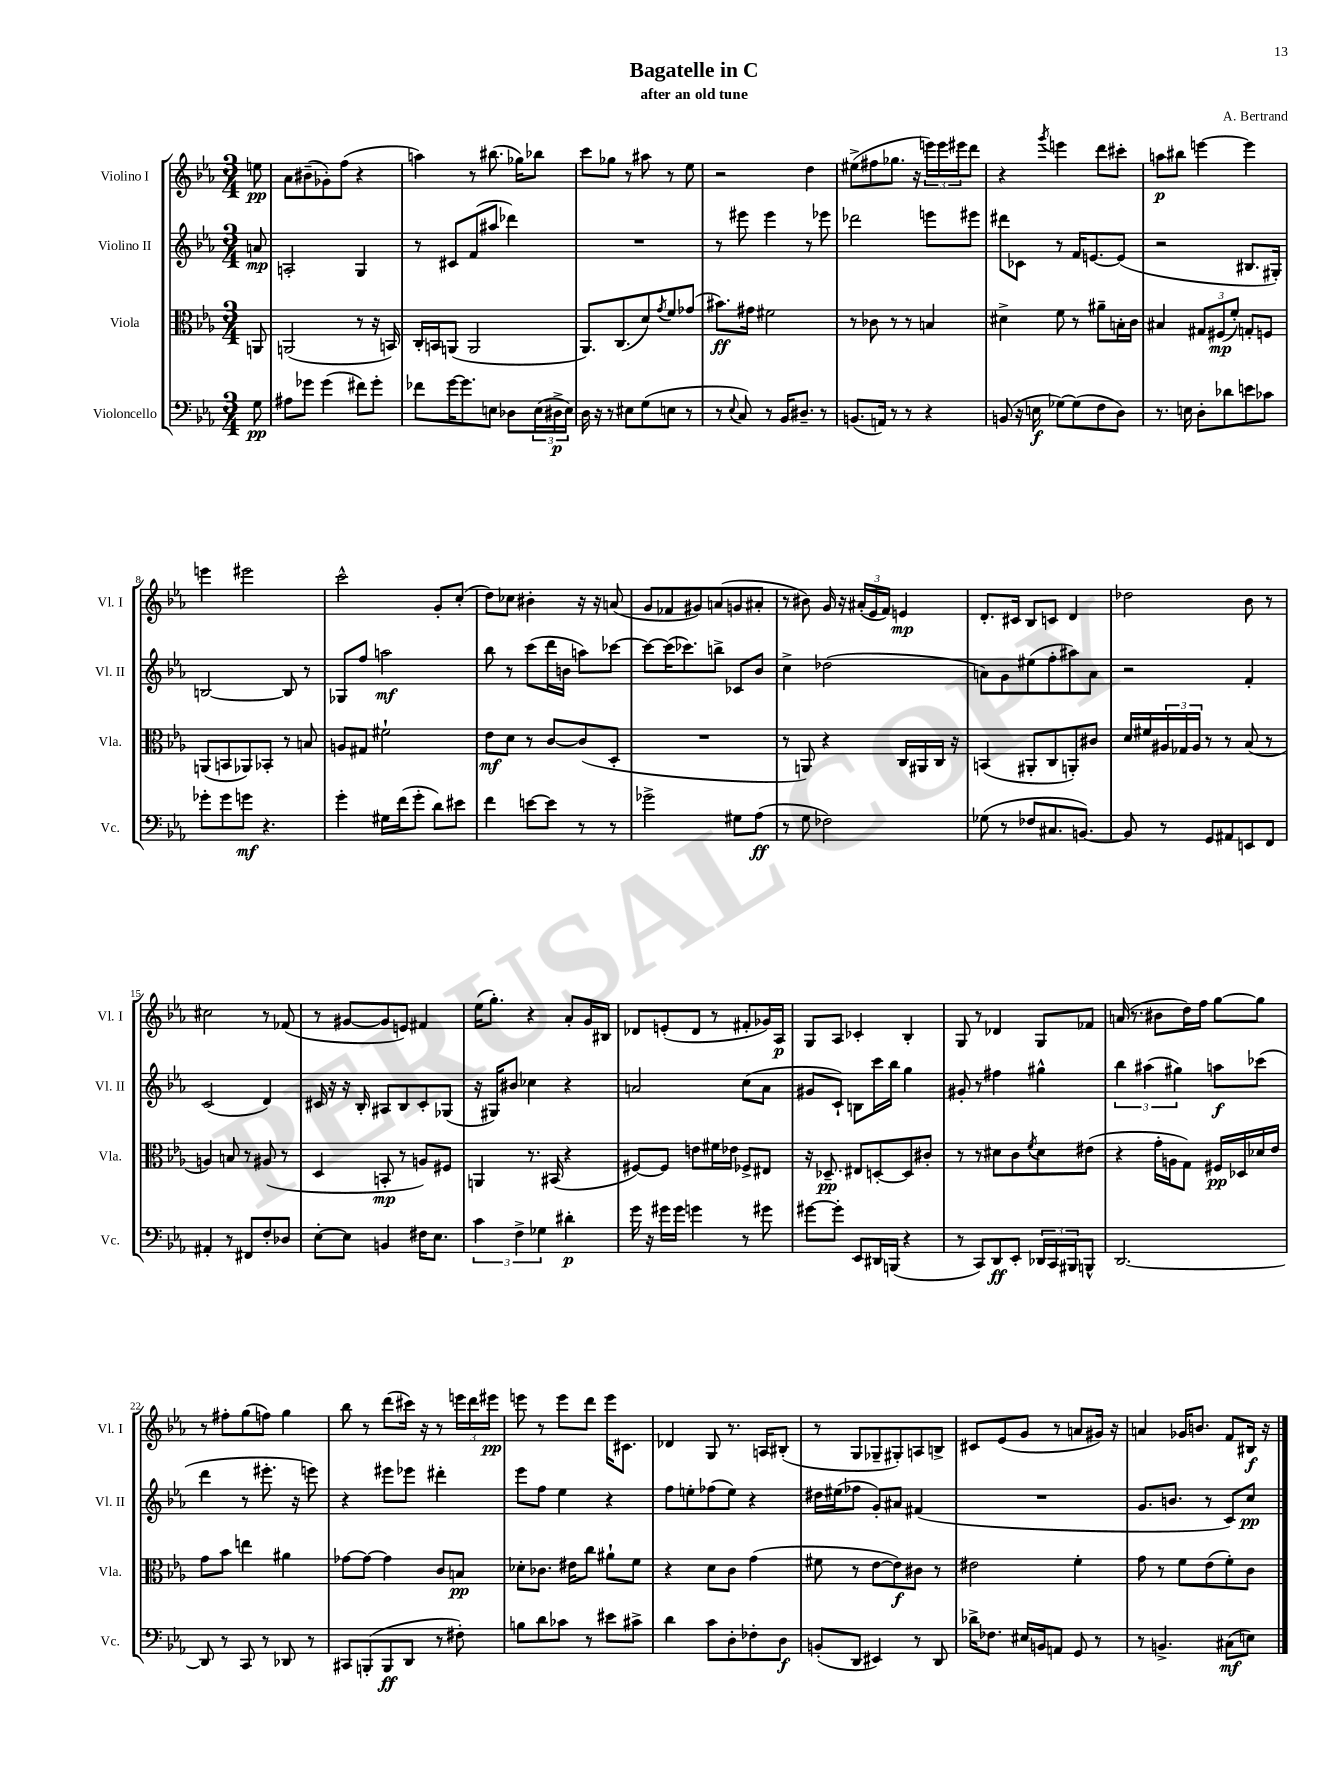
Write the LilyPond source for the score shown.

\header { title = "Bagatelle in C" composer = "A. Bertrand" subtitle = "after an old tune" }
<<
\new StaffGroup <<
\new Staff = "s0" \with { instrumentName = "Violino I" shortInstrumentName = "Vl. I" } {
    \clef treble \key ees \major \numericTimeSignature \time 3/4 \partial 8
    e''8\pp |
    aes'8 bis'8--( ges'8-.) f''8( r4 |
    a''4) r8 bis''8.( ges''16) bes''8 |
    c'''8 ges''8 r8 ais''8 r8 ees''8 |
    r2 d''4 |
    eis''8->( fis''8 ges''8. r16 \tuplet 3/2 { e'''16) e'''16 eis'''16 } d'''8 |
    r4 \acciaccatura { g'''8 } e'''4 d'''8 cis'''8-. |
    a''8\p bis''8 e'''4~ e'''4 |
    e'''4 eis'''2 |
    c'''2-^ g'8-. c''8-.( |
    d''8) ces''8 bis'4-. r16 r16 a'8( |
    g'8 fes'8 gis'8) a'8( g'8 ais'8-. |
    r8 bis'8) g'16 r16 \tuplet 3/2 { ais'16-.( ees'16 f'16) } e'4\mp |
    d'8.-. cis'16 bes8 c'8 d'4 |
    des''2 bes'8 r8 |
    cis''2 r8 fes'8( |
    r8 gis'8~ gis'8 e'8) fis'4 |
    ees''16( g''8.-.) r4 aes'8-. g'16 bis16 |
    des'8 e'8-.( des'8 r8 fis'8-. ges'16) aes16\p |
    g8 aes8 ces'4-. bes4-. |
    g8 r8 des'4 g8 fes'8 |
    a'16( r8. bis'8 d''16) f''16 g''8~ g''8 |
    r8 fis''8-. g''8( f''8) g''4 |
    bes''8 r8 d'''8( cis'''16) r16 r8 \tuplet 3/2 { e'''16 d'''16 eis'''16\pp } |
    e'''8 r8 e'''8 d'''8 e'''16 cis'8. |
    des'4 g8 r8. a16 bis8-.( |
    r8 g8 ges8-- gis8-.) a8 b8-> |
    cis'8 ees'8( g'8 r8 a'8 gis'16) r16 |
    a'4 ges'16 b'8. f'8 bis16\f r16 \bar "|." |
}
\new Staff = "s1" \with { instrumentName = "Violino II" shortInstrumentName = "Vl. II" } {
    \clef treble \key ees \major \numericTimeSignature \time 3/4 \partial 8
    a'8\mp |
    a2-. g4 |
    r8 cis'8 f'8( ais''8 des'''4) |
    R2. |
    r8 eis'''8 eis'''4 r8 ees'''8 |
    des'''2 e'''8 eis'''8 |
    dis'''8 ces'8 r8 f'16 e'8.~ e'8( |
    r2 bis8. gis16-.) |
    b2~ b8 r8 |
    ges8 f''8 a''2\mf |
    bes''8 r8 c'''8( d'''16 b'16 a''8) ces'''8~ |
    ces'''8~ ces'''16( ces'''8.) b''8-> ces'8 bes'8 |
    c''4-> des''2( |
    a'8) g'8 eis''8( f''8-. ais''8) a'8 |
    r2 f'4-. |
    c'2( d'4) |
    cis'16 r16 r16 bes16-. ais8 bes8 cis'8-. ges8( |
    r16 gis16) bis'8 ces''4 r4 |
    a'2 c''8( a'8 |
    gis'8 c'8-!) b8 c'''16 bes''16 g''4 |
    gis'8-. r8 fis''4 gis''4-^ |
    \tuplet 3/2 { bes''4 ais''4( gis''4) } a''8\f ces'''8( |
    d'''4 r8 eis'''8.-. r16 e'''8) |
    r4 eis'''8 ees'''8 dis'''4-. |
    ees'''8 f''8 ees''4 r4 |
    f''8 e''8-. fes''8( e''8) r4 |
    dis''16 eis''16( fes''8 g'8-.) ais'8 fis'4( |
    R2. |
    g'8. b'8. r8 c'8) c''8\pp \bar "|." |
}
\new Staff = "s2" \with { instrumentName = "Viola" shortInstrumentName = "Vla." } {
    \clef alto \key ees \major \numericTimeSignature \time 3/4 \partial 8
    a,8 |
    a,2( r8 r16 b,16) |
    c16-. b,16 a,8( a,2 |
    aes,8.) c8.( d'8) \acciaccatura { g'8 } f'8 ges'8( |
    bis'8.\ff) gis'16 fis'2 |
    r8 ces'8 r8 r8 b4 |
    dis'4-> f'8 r8 ais'8-- b16-. c'16 |
    bis4 \tuplet 3/2 { gis8 fis8\mp( f'8-.) } g8-. f8 |
    a,8( b,8 aes,8) bes,8-. r8 b8 |
    a8 gis8 fis'2-! |
    ees'8\mf d'8 r8 c'8~ c'8( d8-. |
    R2. |
    r8 a,8) r4 c16 ais,16 c16 r16 |
    b,4( ais,8-. c8 a,8-.) cis'8 |
    d'16 fis'16 \tuplet 3/2 { ais16 ges16 ais16 } r8 r8 bes8( r8 |
    a4) b8 r8 ais8( r8 |
    d4 b,8-.\mp r8 a8) fis8 |
    a,4 r8. bis,16( r4 |
    fis8~) fis8 e'8 fis'16 ees'16 fes8-> eis8 |
    r16 des8.--\pp eis8 d8~-. d8 cis'8-. |
    r8 r8 dis'8 c'8 \acciaccatura { f'8 } dis'8 eis'8( |
    r4 g'16-. a16 g8) fis16\pp des16 des'16 ees'16 |
    g'8 bes'8 e''4 ais'4 |
    ges'8~ ges'8~ ges'4 c'8 b8\pp |
    des'8-. ces'8. eis'16 c''8 ais'8-! f'8 |
    r4 d'8 c'8 g'4( |
    fis'8 r8 ees'8~ ees'8\f) cis'8 r8 |
    eis'2 f'4-. |
    g'8 r8 f'8 ees'8( f'8-.) c'8 \bar "|." |
}
\new Staff = "s3" \with { instrumentName = "Violoncello" shortInstrumentName = "Vc." } {
    \clef bass \key ees \major \numericTimeSignature \time 3/4 \partial 8
    g8\pp |
    ais8 ges'8 ges'4( fis'8) ges'8-. |
    fes'8 g'16~ g'8. e8 des8 \tuplet 3/2 { e16( dis16->\p e16) } |
    d16 r16 r8 eis8 g8( e8 r8 |
    r8 \appoggiatura { ees8 } c8) r8 bes,16 dis8.-- r8 |
    b,8.( a,16) r8 r8 r4 |
    b,8( r16 e16\f ges8~) ges8( f8 d8) |
    r8. e16 d8-. des'8 e'8 ces'8 |
    ges'8-. ges'8 g'8\mf r4. |
    g'4-. gis16 f'16( g'8-. d'8) eis'8 |
    f'4 e'8~ e'8 r8 r8 |
    ges'2-> gis8 aes8\ff( |
    r8 g8 fes2) |
    ges8( r8 fes8 cis8. b,8.~) |
    b,8 r8 g,8 ais,8 e,8 f,8 |
    ais,4-. r8 fis,8 f8-. des8 |
    ees8~-. ees8 b,4 fis16 ees8. |
    \tuplet 3/2 { c'4 f4-> ges4 } dis'4-.\p |
    g'16 r16 gis'16 gis'16 g'4 r8 gis'8 |
    gis'8~ gis'8-. ees,8 dis,16 b,,16( r4 |
    r8 c,8) d,8\ff ees,8-. \tuplet 3/2 { des,16 c,16 bis,,16 } b,,8-^ |
    d,2.~ |
    d,8 r8 c,8 r8 des,8 r8 |
    cis,8 b,,8-.( b,,8\ff d,8 r8 fis8-.) |
    b8 d'8 ces'8 r8 eis'8 cis'8-> |
    d'4 c'8 d8-. fes8-. d8\f |
    b,8-.( d,8 eis,4) r8 d,8 |
    des'16-> fes8. eis16 b,16 a,8 g,8 r8 |
    r8 b,4.-> cis8\mf( e8) \bar "|." |
}
>>
>>
